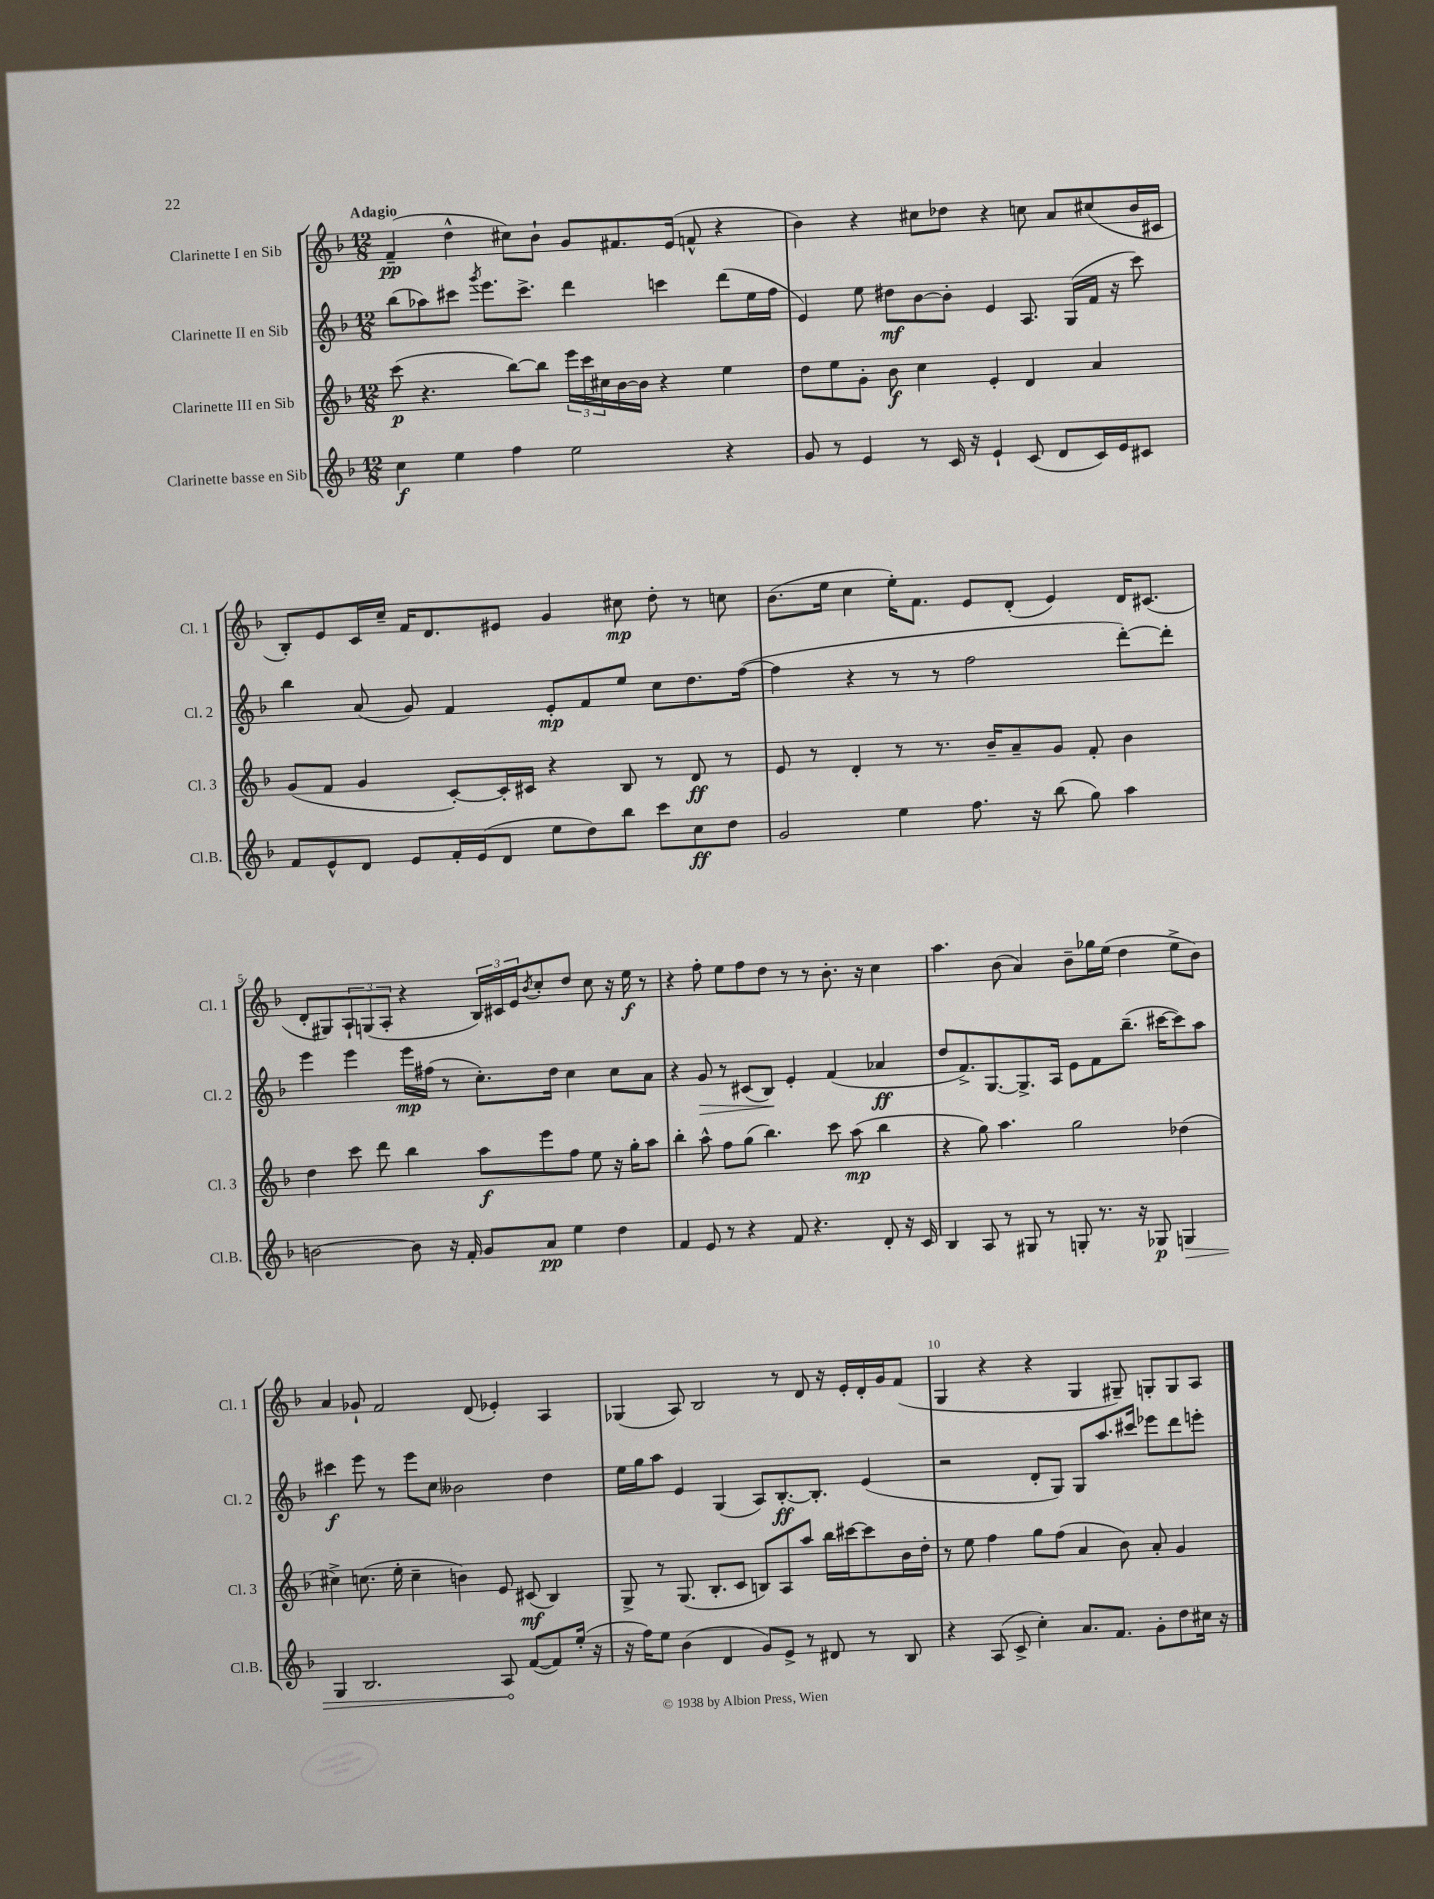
<<
\new StaffGroup <<
\new Staff = "s0" \with { instrumentName = "Clarinette I en Sib" shortInstrumentName = "Cl. 1" } {
    \clef treble \key f \major \numericTimeSignature \time 12/8 \tempo "Adagio"
    f'4--\pp( d''4-^ cis''8) bes'8-! g'8 fis'8. e'16( f'8-^ r4 |
    bes'4) r4 cis''8 des''8 r4 c''8 a'8 cis''8( bes'16 cis'16 |
    bes8-.) e'8 c'16 c''16-- f'16 d'8. eis'8 g'4 cis''8\mp d''8-. r8 c''8 |
    bes'8.( e''16 c''4 e''16-.) f'8. e'8 d'8-.( e'4) d'16 cis'8.( |
    d'8-. gis8) \tuplet 3/2 { a8-! g8( a8-. } r4 \tuplet 3/2 { bes16) cis'16 e'16 } \acciaccatura { bes'8 } c''8-. d''8 c''8 r16 e''16\f r8 |
    r4 f''8-. e''8 f''8 d''8 r8 r8 bes'8.-. r16 c''4 |
    a''4. bes'8( a'4) bes'8-- ges''16 e''16( d''4 e''8-> bes'8) |
    a'4 ges'8-! f'2 d'8( ees'4-.) a4 |
    ges4( a8) bes2 r8 d'8 r16 e'16-. d'16-. g'16 f'8( |
    g4 r4 r4 g4 gis8--) g8-. g8 a8 \bar "|." |
}
\new Staff = "s1" \with { instrumentName = "Clarinette II en Sib" shortInstrumentName = "Cl. 2" } {
    \clef treble \key f \major \numericTimeSignature \time 12/8
    bes''8( aes''8) cis'''8 \acciaccatura { g'''8 } e'''8. cis'''8.-> d'''4 c'''4 d'''8( e''16 f''16 |
    e'4) e''8 dis''8\mf bes'8~ bes'8-. e'4 a8. g16( f'16 r16 c'''8) |
    bes''4 a'8( g'8) f'4 e'8-.\mp f'8 e''8 c''8 d''8. f''16~( |
    f''4 r4 r8 r8 f''2 d'''8~-.) d'''8-. |
    e'''4 e'''4 e'''16\mp fis''16( r8 c''8.-.) d''16 c''4 c''8 a'8 |
    r4 g'8\> r8 cis'8( bes8\!) e'4-. f'4( aes'4\ff |
    d''8 f'8.->) g8.~ g8.-> a16 e'8 f'8 bes''8.--( cis'''16~ cis'''8) a''8 |
    cis'''4\f e'''8 r8 e'''8 c''8 beses'2 d''4 |
    e''16 g''16 a''8 e'4 g4( a8) bes8.~-.\ff bes8.-. e'4( |
    r2 d'8-. g8) g8 a''8. cis'''16 ees'''8 d'''8 e'''8-. \bar "|." |
}
\new Staff = "s2" \with { instrumentName = "Clarinette III en Sib" shortInstrumentName = "Cl. 3" } {
    \clef treble \key f \major \numericTimeSignature \time 12/8
    c'''8\p( r4. bes''8~) bes''8 \tuplet 3/2 { e'''16 c'''16 cis''16 } bes'16~ bes'16 r4 e''4 |
    d''8 e''8 g'8-. bes'8\f c''4 e'4-. d'4 a'4 |
    g'8( f'8 g'4 c'8~-.) c'16-. cis'16 r4 bes8 r8 d'8\ff r8 |
    e'8 r8 d'4-. r8 r8. bes'16-- a'8-- g'8 f'8-. bes'4 |
    d''4 c'''8 d'''8 bes''4 a''8\f e'''8 f''8 e''8 r16 g''16-. a''8 |
    bes''4-. a''8-^ f''8 g''8( bes''4.) c'''8 a''8\mp( bes''4 |
    r4 g''8) a''4. g''2 des''4( |
    cis''4->) c''8.( e''16-. c''4-- b'4) e'8 cis'8\mf( bes4) |
    g8-> r8 g8.( bes8.-. c'8 b8) a8 a''8 bes''16 cis'''16~ cis'''8 bes'16 d''16-. |
    r8 e''8 f''4 g''8 f''8( a'4 bes'8) a'8-. g'4 \bar "|." |
}
\new Staff = "s3" \with { instrumentName = "Clarinette basse en Sib" shortInstrumentName = "Cl.B." } {
    \clef treble \key f \major \numericTimeSignature \time 12/8
    c''4\f e''4 f''4 e''2 r4 |
    g'8 r8 e'4 r8 c'16 r16 e'4-! c'8( d'8 c'16) e'16 cis'8 |
    f'8 e'8-^ d'8 e'8 f'16-. e'16( d'8 e''8 d''8) bes''8 c'''8 c''8\ff d''8 |
    g'2 e''4 f''8. r16 bes''8( g''8) a''4 |
    b'2~ b'8 r16 f'16-. g'8 a'8\pp e''4 d''4 |
    f'4 e'8 r8 r4 f'8 r4. d'8-. r16 c'16 |
    bes4 a8 r8 gis8 r8 g8-. r8. r16 ges8\p \once \override Hairpin.circled-tip = ##t g4\> |
    g4 bes2. a8\! f'8~( f'8) e''16-.( r16 |
    r16 f''16) e''8 bes'4( d'4 g'8) e'8-> r8 dis'8 r8 bes8 |
    r4 a8( c'8-> c''4-.) a'8. f'8. g'8-. d''8 cis''16 r16 \bar "|." |
}
>>
>>
\layout { \context { \Score \override BarNumber.break-visibility = ##(#f #t #t) barNumberVisibility = #(every-nth-bar-number-visible 5) } }
